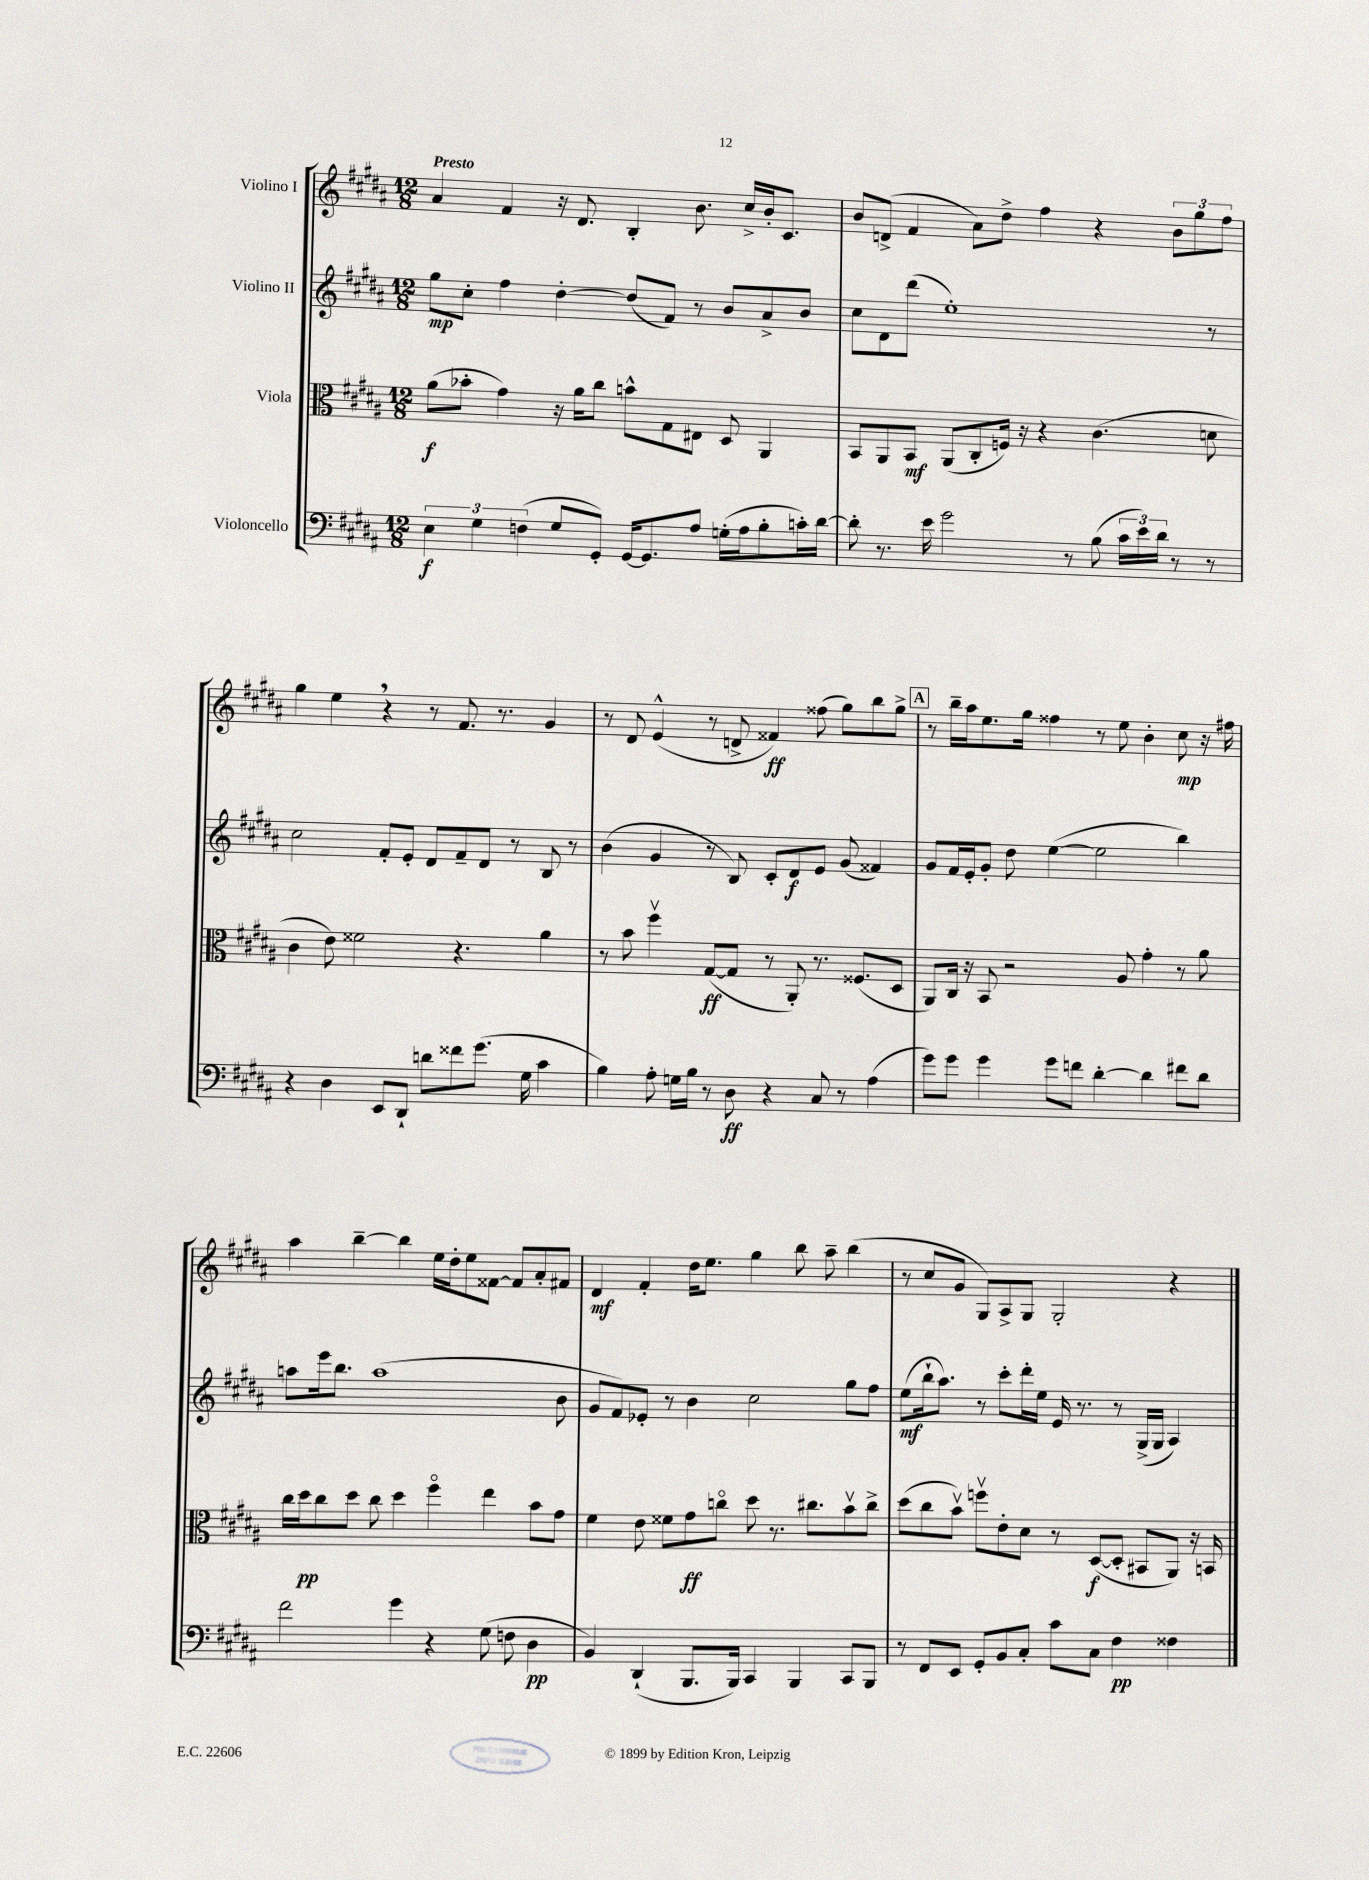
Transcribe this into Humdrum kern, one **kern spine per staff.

**kern	**kern	**kern	**kern
*staff4	*staff3	*staff2	*staff1
*clefF4	*clefC3	*clefG2	*clefG2
*k[f#c#g#d#a#]	*k[f#c#g#d#a#]	*k[f#c#g#d#a#]	*k[f#c#g#d#a#]
*M12/8	*M12/8	*M12/8	*M12/8
6E	(8a#	8gg#	4a#
.	8b-'	8cc#'	.
6G#	.	.	.
.	4g#)	4ff#	4f#
(6F	.	.	.
8G#	16r	[4dd#'	16r
.	16a#	.	8.d#
8GG#')	8cc#	.	.
[16GG#	8b^^	(8dd#]	4B'
8.GG#]	.	.	.
.	8G#	8f#)	.
8A#	8E#	8r	8.b
(16G'	8D#	8b	.
16A#	.	.	16cc#^
8B'	4AA#	8a#^	16b'
.	.	.	8.c#
16c')	.	8b	.
[16d#	.	.	.
=	=	=	=
8d#']	8BB	8cc#	8b
8.r	8AA#	8d#	(8d^
.	8BB	(8ddd#	4f#
16e	.	.	.
2g#	(8AA#	1ee')	.
.	8C#'	.	8a#)
.	16F)	.	8dd#^
.	16r	.	.
.	4r	.	4ff#
8r	.	.	.
(8B	(4.c#	.	4r
24c#	.	.	.
24e)	.	.	.
24d#	.	.	.
8r	.	.	12b
.	.	.	12gg#
8r	8d	8r	.
.	.	.	12ff#
=	=	=	=
4r	4c#	2cc#	4gg#
4D#	8e)	.	4ee
.	2f##	.	.
8EE	.	8f#'	4r
8DD#`	.	8e'	.
8d	.	8d#	8r
8f##	4.r	8f#~	8.f#
(8.g#	.	8d#	.
.	.	.	8.r
.	.	8r	.
16G#	.	.	.
4c#	4a#	8B	4g#
.	.	8r	.
=	=	=	=
4B)	8r	(4b	8r
.	8b	.	8d#
8A#'	4ff#v	4g#	(4e^^
16G	.	.	.
16B	.	.	.
8r	([8G#	8r	8r
8D#	8G#]	8B)	8d^
4r	8r	8c#'	4f##)
.	8AA#')	8d#	.
8C#	8.r	8e	(8ff##
8r	.	(8g#	8gg#)
.	(8.F##	.	.
(4A#	.	4f##)	8bb
.	8D#	.	8gg#^
=	=	=	=
8g#)	8AA#)	8g#	8r
8g#	16C#	16f#	16bb~
.	16r	16e'	16aa#
4g#	8BB	8g#'	8.ee
.	2r	8dd#	.
.	.	.	16gg#
8g#	.	([4ee	4ff##
8f	.	.	.
[4d#'	.	2ee]	8r
.	8A#	.	8ee
4d#]	4g#'	.	4b'
8f#	8r	4bb)	8cc#
8d#	8a#	.	16r
.	.	.	16ff#
=	=	=	=
2f#	16cc#	8aa	4aa#
.	16dd#	.	.
.	8cc#	16eee	.
.	.	8.bb	.
.	8dd#	.	[4bb~
.	8cc#	(1aa	.
4g#	4dd#	.	4bb]
4r	4ff#o	.	16ee
.	.	.	16dd#'
.	.	.	8ee
(8G#	4ee	.	[8f##
8F	.	.	8f##]
4D#	8b	.	8a#'
.	8g#	8b	8f#
=	=	=	=
4BB)	4f#	8g#	4d#
.	.	8f#)	.
(4DD#`	8e	8e-'	4f#'
.	8f##	8r	.
8.BBB	8g#	4b	16dd#
.	.	.	8.ee
.	8cco	.	.
16BBB)	.	.	.
4CC#	8dd#	2cc#	4gg#
.	8.r	.	.
4BBB	.	.	8bb
.	8.cc#	.	.
.	.	.	8aa#~
8CC#	8bv	8gg#	(4bb
8BBB	8cc#^	8ff#	.
=	=	=	=
8r	(8dd#	(8ee	8r
8FF#	8cc#	16bb`	8cc#
.	.	8.aa#)	.
8EE	8bv)	.	8g#
8GG#'	8ffv	8r	8G#)
8BB	8e'	8ccc#'	8A#^
8C#'	8d#	16ddd#'	8G#
.	.	16ee	.
8c#	8r	16e	2G#'
.	.	8.r	.
8C#	([8D#	.	.
4F#	8D#']	8r	.
.	8BB#	(16G#^	.
.	.	16G#	.
4F##	8AA#)	4A#)	4r
.	16r	.	.
.	16BB	.	.
==	==	==	==
*-	*-	*-	*-
